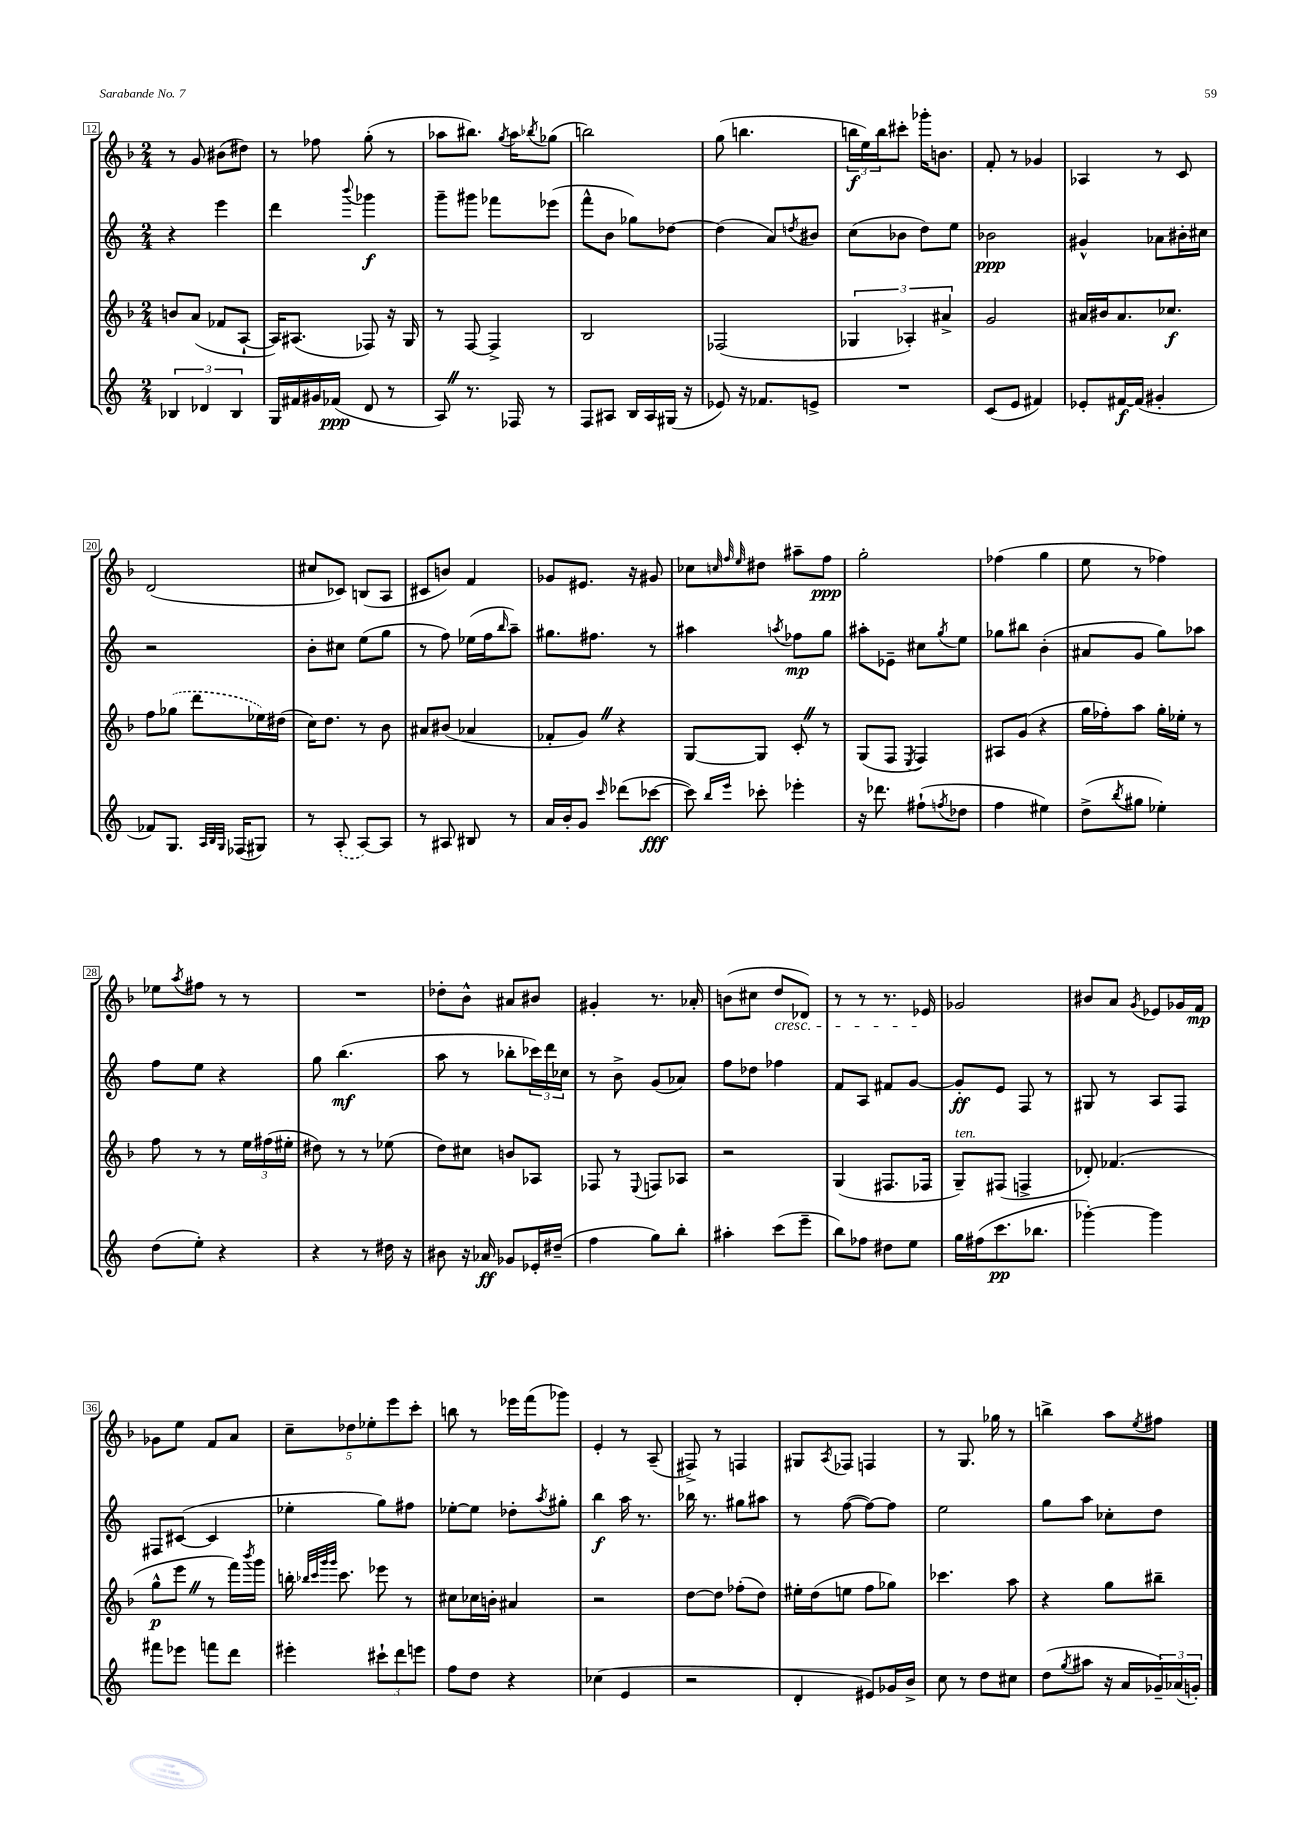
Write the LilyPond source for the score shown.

<<
\new StaffGroup <<
\new Staff = "s0" {
    \clef treble \key f \major \numericTimeSignature \time 2/4
    r8 g'8 bis'8( dis''8) |
    r8 fes''8 g''8-.( r8 |
    aes''8 bis''8.) \acciaccatura { g''8 } aes''16 \acciaccatura { bes''8 } ges''8( |
    b''2) |
    g''8( b''4. |
    \tuplet 3/2 { b''16\f e''16) b''16 } cis'''8-. ges'''16-. b'8. |
    f'8-. r8 ges'4 |
    aes4 r8 c'8 |
    d'2( |
    cis''8 ces'8) b8( a8 |
    cis'8 b'8) f'4 |
    ges'8 eis'8. r16 gis'8 |
    ces''8 \grace { c''32 f''32 e''32 } dis''8 ais''8-- f''8\ppp |
    g''2-. |
    fes''4( g''4 |
    e''8 r8 fes''4) |
    ees''8 \acciaccatura { a''8 } fis''8 r8 r8 |
    R2 |
    des''8-. bes'8-^ ais'8 bis'8 |
    gis'4-. r8. aes'16-. |
    b'8( cis''8 d''8\cresc des'8) |
    r8 r8 r8. ees'16\! |
    ges'2 |
    bis'8 a'8 \acciaccatura { g'8 } ees'8 ges'16 f'16\mp |
    ges'8 e''8 f'8 a'8 |
    \tuplet 5/4 { c''8-- des''8 ees''8-. e'''8 c'''8-. } |
    b''8 r8 ees'''16 f'''16( ges'''8) |
    e'4-. r8 a8--( |
    fis8->) r8 f4 |
    gis8 \acciaccatura { a8 } fes8 f4 |
    r8 g8. ges''16 r8 |
    b''4-> a''8 \acciaccatura { e''8 } fis''8 \bar "|." |
}
\new Staff = "s1" {
    \clef treble \key c \major \numericTimeSignature \time 2/4
    r4 e'''4 |
    d'''4 \appoggiatura { b'''8 } ges'''4\f |
    g'''8-- gis'''8 fes'''8 ees'''8( |
    f'''8-^ b'8 ges''8) des''8~ |
    des''4( a'8) \acciaccatura { d''8 } bis'8 |
    c''8( bes'8 d''8) e''8 |
    bes'2\ppp |
    gis'4-^ aes'8 bis'16-. cis''16 |
    r2 |
    b'8-. cis''8 e''8( g''8 |
    r8 f''8) ees''16( f''16 \grace { b''16 } a''8--) |
    gis''8. fis''8. r8 |
    ais''4 \acciaccatura { a''8 } fes''8\mp g''8 |
    ais''8-. ees'8-- cis''8 \acciaccatura { g''8 } e''8 |
    ges''8 bis''8 b'4-.( |
    ais'8 g'8 g''8) aes''8 |
    f''8 e''8 r4 |
    g''8 b''4.\mf( |
    a''8 r8 bes''8-. \tuplet 3/2 { ces'''16) d'''16 ces''16 } |
    r8 b'8-> g'8( aes'8) |
    f''8 des''8 fes''4 |
    f'8 a8 fis'8 g'8~ |
    g'8-.\ff e'8 f8 r8 |
    gis8 r8 a8 f8 |
    fis8 cis'8~( cis'4 |
    ees''4-. g''8) fis''8 |
    ees''8~-. ees''8 des''8-. \acciaccatura { a''8 } gis''8-. |
    b''4\f a''16 r8. |
    bes''16 r8. gis''8 ais''8 |
    r8 f''8~( f''8~) f''8 |
    e''2 |
    g''8 a''8 ces''8-. d''8 \bar "|." |
}
\new Staff = "s2" {
    \clef treble \key f \major \numericTimeSignature \time 2/4
    b'8 a'8( fes'8 a8~-! |
    a16) ais8.( fes8) r16 g16 |
    r8 f8~ f4-> |
    bes2 |
    fes2( |
    \tuplet 3/2 { ges4 aes4-.) ais'4-> } |
    g'2 |
    ais'16 bis'16 ais'8. ces''8.\f |
    f''8 \once \slurDashed ges''8( d'''8 ees''16) dis''16( |
    c''16) d''8. r8 bes'8 |
    ais'8 bis'8( aes'4 |
    fes'8-. g'8) \once \override BreathingSign.text = \markup { \musicglyph "scripts.caesura.straight" } \breathe r4 |
    g8~ g8 c'8-. \once \override BreathingSign.text = \markup { \musicglyph "scripts.caesura.straight" } \breathe r8 |
    g8( f8 \acciaccatura { e8 } f4) |
    ais8 g'8( r4 |
    g''16 fes''16-.) a''8 g''16-. ees''16-. r8 |
    f''8 r8 r8 \tuplet 3/2 { e''16 fis''16( eis''16-. } |
    dis''8) r8 r8 ees''8( |
    d''8) cis''8 b'8 aes8 |
    fes8 r8 \appoggiatura { e8 } f8 aes8 |
    r2 |
    g4( fis8. fes16 |
    g8--^\markup { \italic "ten." }) fis8( f4-> |
    des'8-.) fes'4.( |
    g''8-^\p e'''8 \once \override BreathingSign.text = \markup { \musicglyph "scripts.caesura.straight" } \breathe r8 f'''16) \acciaccatura { bes'''8 } g'''16 |
    b''16-. \grace { bes''32 c'''32 g'''32 g'''32 } c'''8. ees'''8 r8 |
    cis''8 ces''16 b'16-. ais'4 |
    r2 |
    d''8~ d''8 fes''8-.( d''8) |
    eis''16-. d''16( e''8 f''8 ges''8) |
    ces'''4. a''8 |
    r4 g''8 bis''8-- \bar "|." |
}
\new Staff = "s3" {
    \clef treble \key c \major \numericTimeSignature \time 2/4
    \tuplet 3/2 { bes4 des'4 bes4 } |
    g16 fis'16 gis'16 fes'16\ppp( d'8 r8 |
    a8) \once \override BreathingSign.text = \markup { \musicglyph "scripts.caesura.straight" } \breathe r8. fes16 r8 |
    f8 ais8 b16 ais16 gis16( r16 |
    ees'8) r16 fes'8. e'8-> |
    R2 |
    c'8( e'8 fis'4) |
    ees'8-. fis'16~\f fis'16( gis'4-. |
    fes'8) g8. \grace { a32 b32 g32 } fes16( gis8) |
    r8 \once \slurDashed a8-.( a8~) a8 |
    r8 ais8 bis8 r8 |
    a'16 b'16-. g'8 \grace { c'''16 } des'''8( ces'''8~\fff |
    ces'''8) \grace { b''16 e'''16 } ces'''8-. ees'''4-. |
    r16 des'''8. fis''8-!( \acciaccatura { f''8 } des''8 |
    f''4 eis''4) |
    d''8->( \acciaccatura { b''8 } gis''8 ees''4-.) |
    d''8( e''8-.) r4 |
    r4 r8 dis''16 r16 |
    bis'8 r16 aes'16\ff ges'8 ees'16-. dis''16--( |
    f''4 g''8) b''8-. |
    ais''4-. c'''8( e'''8-- |
    b''8) fes''8 dis''8 e''8 |
    g''16 fis''16( c'''8.\pp bes''8. |
    ges'''4~-.) ges'''4 |
    fis'''8 ees'''8 f'''8 d'''8 |
    eis'''4-. \tuplet 3/2 { cis'''8-! d'''8 e'''8 } |
    f''8 d''8 r4 |
    ces''4( e'4 |
    r2 |
    d'4-. eis'8) ges'16 b'16-> |
    c''8 r8 d''8 cis''8 |
    d''8( \acciaccatura { g''8 } ais''8 r16 a'16 \tuplet 3/2 { ges'16--) aes'16( g'16-.) } \bar "|." |
}
>>
>>
\layout { \context { \Score currentBarNumber = #12 \override BarNumber.stencil = #(make-stencil-boxer 0.1 0.3 ly:text-interface::print) } }
